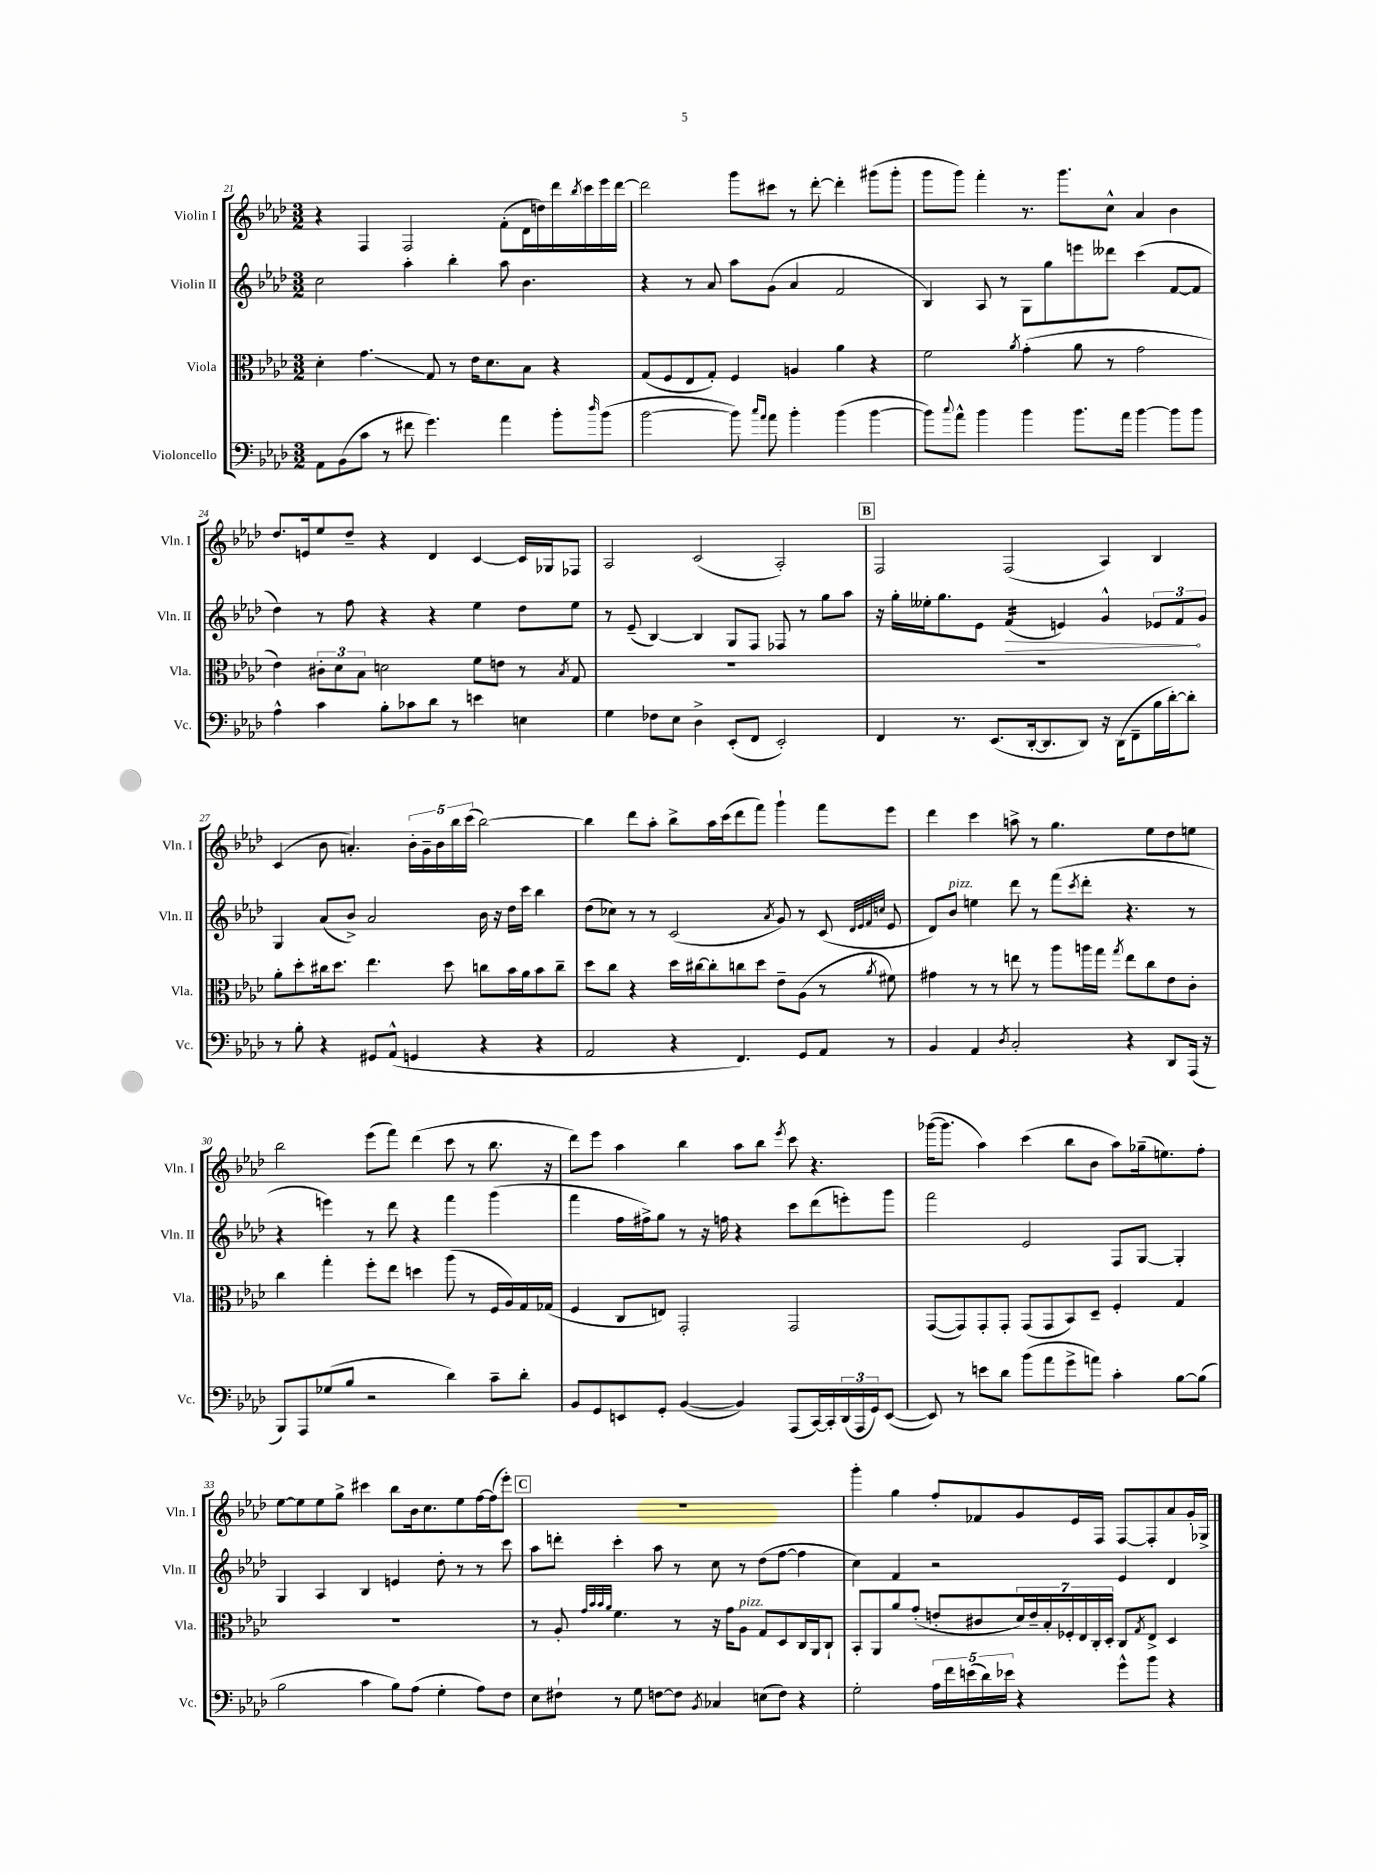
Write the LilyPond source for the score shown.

<<
\new StaffGroup <<
\new Staff = "s0" \with { instrumentName = "Violin I" shortInstrumentName = "Vln. I" } {
    \clef treble \key aes \major \numericTimeSignature \time 3/2
    r4 f4 f2 f'8-.( des'16 d''16) des'''16 \acciaccatura { bes''8 } c'''16 ees'''16 des'''16~ |
    des'''2 g'''8 cis'''8 r8 des'''8~-. des'''4-. gis'''8( gis'''8-. |
    g'''8 g'''8) f'''4-. r8. g'''8. c''8-^ aes'4 bes'4 |
    des''8. e'16 ees''8 des''8-- r4 des'4 c'4~ c'16 ges16 fes8 |
    aes2 c'2( aes2-.) |
    \mark \markup { \box "B" } f2 f2( aes4) bes4 |
    c'4( bes'8 a'4.-.) \tuplet 5/4 { bes'16-. g'16-- bes'16 bes''16 c'''16( } bes''2~) |
    bes''4 des'''8 aes''8-. bes''8-> aes''16 c'''16( des'''8 f'''8) g'''4-! f'''8 ees'''8 |
    des'''4 c'''4 a''8-> r8 g''4. ees''8 des''8 e''8 |
    bes''2 ees'''8( f'''8) des'''4( c'''8 r8 bes''8. r16 |
    des'''8) ees'''8 aes''4 bes''4 aes''8 bes''8 \acciaccatura { ees'''8 } c'''8 r4. |
    ges'''16~( ges'''8. aes''4) c'''4( bes''8 bes'8 aes''8) ges''16--( e''8.) f''8-. |
    ees''8~ ees''8 ees''8 g''8-> cis'''4 bes''8 bes'16 c''8. ees''8 f''16~ f''16( ees'''8-.) |
    \mark \markup { \box "C" } R1. |
    g'''4-. g''4 f''8-. fes'8 g'8 ees'16 f16 f8~ f8-. aes'8 g'16-. ges16-> \bar "|." |
}
\new Staff = "s1" \with { instrumentName = "Violin II" shortInstrumentName = "Vln. II" } {
    \clef treble \key aes \major \numericTimeSignature \time 3/2
    c''2 aes''4-. bes''4-. aes''8 bes'4. |
    r4 r8 aes'8 aes''8 g'8( aes'4 f'2 |
    bes4) aes8 r8 g8 g''8 e'''8 deses'''8 c'''4( f'8~ f'8 |
    des''4) r8 f''8 r4 r4 ees''4 des''8 ees''8 |
    r8 ees'8--( bes4~) bes4 g8 f8 fes8 r8 g''8 aes''8 |
    \mark \markup { \box "B" } r16 g''16-. eeses''16-. g''8. ees'8 \once \override Hairpin.circled-tip = ##t f'4:16\>( e'4) g'4-^ \tuplet 3/2 { ees'8 f'8\! g'8 } |
    g4 aes'8( bes'8->) aes'2 bes'16 r16 des''16 c'''16 bes''4 |
    des''8( ces''8) r8 r8 c'2( \acciaccatura { aes'8 } g'8) r8 c'8( \grace { des'32 ees'32 f'32 c''32 } ees'8 |
    des'8) bes'8^\markup { \italic "pizz." } e''4 des'''8 r8 f'''8( \acciaccatura { c'''8 } des'''8-. r4. r8 |
    r4 e'''4) r8 des'''8 r4 f'''4 g'''4( |
    f'''4 f''16 fis''16->) g''8 r8 r16 f''16 r4 c'''8 des'''8( e'''8-.) g'''8 |
    f'''2 ees'2 f8 g8~ g4-. |
    g4 aes4 bes4 e'4 des''8-. r8 r8 c'''8 |
    \mark \markup { \box "C" } aes''8 d'''8-. c'''4-. aes''8 r8 c''8 r8 des''8( f''8~ f''4 |
    c''4) f'4 r2 ees'4 des'4 \bar "|." |
}
\new Staff = "s2" \with { instrumentName = "Viola" shortInstrumentName = "Vla." } {
    \clef alto \key aes \major \numericTimeSignature \time 3/2
    des'4-. g'4.\glissando g8 r8 ees'16 des'8. bes8 r4 |
    g8( f8 ees8 g8-.) f4 a4 aes'4 r4 |
    f'2 \acciaccatura { aes'8 } g'4-.( aes'8 r8 g'2 |
    ees'4) \tuplet 3/2 { cis'8-. des'8 bes8 } d'2 f'8 e'8 r8 \acciaccatura { bes8 } g8 |
    R1. |
    \mark \markup { \box "B" } R1. |
    aes'8-. des''8-. cis''16 des''8. ees''4. des''8 c''8 bes'16 aes'16 bes'8 c''8-- |
    des''8 c''8 r4 des''16 cis''16~ cis''8-. c''8 des''8 ees'8-- aes8( r8 \acciaccatura { aes'8 } fis'8) |
    gis'4 r8 r8 e''8 r8 aes''8 a''16 g''16 \acciaccatura { g''8 } e''8 c''8 ees'8 c'8-. |
    c''4 g''4-. f''8-. ees''8 d''4 aes''8( r8 f16 aes16) g16 ges16( |
    f4 c8 e8) g,2-. g,2 |
    g,8~( g,8) g,8-. g,8-. g,8( g,8 bes,8) des8-- f4-. g4 |
    R1. |
    \mark \markup { \box "C" } r8 aes8-. \grace { g'32 bes'32 bes'32 aes'32 } f'4. r8 r16 g'16 aes8^\markup { \italic "pizz." } g8 des8 c16 aes,16 c8-! |
    bes,8-. aes,8 aes'8 g'8-.( e'8-. cis'8 \tuplet 7/4 { des'16) e'16-- bes16-. fes16-. ees16 c16-. des16-. } c8 \acciaccatura { g8 } ees8-> des4 \bar "|." |
}
\new Staff = "s3" \with { instrumentName = "Violoncello" shortInstrumentName = "Vc." } {
    \clef bass \key aes \major \numericTimeSignature \time 3/2
    aes,8 bes,8( c'8 r8 fis'8 g'4.) aes'4 bes'8-. \grace { des''16 } bes'8( |
    bes'2~ bes'8) \grace { c''16 aes'16 } aes'8 bes'4-. bes'4( bes'4~ |
    bes'8) \appoggiatura { c''8 } aes'8-^ bes'4 bes'4 bes'8. aes'16 bes'4~ bes'8 bes'8 |
    aes4-^ c'4 bes8-. ces'8 des'8 r8 e'4 e4 |
    g4 fes8 ees8 des4-> ees,8-.( f,8 ees,2-.) |
    \mark \markup { \box "B" } f,4 r8. ees,8.( des,16~-. des,8. des,8) r16 des,16( f,8-- bes16 des'16~-.) des'8-. |
    r8 bes8-. r4 gis,8 aes,8-^( g,4 r4 r4 |
    aes,2 r4 f,4.) g,8 aes,8 r8 |
    bes,4 aes,4 \acciaccatura { des8 } c2-. r4 des,8 aes,,16( r16 |
    bes,,8) aes,,8 ges8( bes8 r2 des'4) c'8-- des'8-. |
    bes,8 g,8 e,8 g,8-. bes,4~( bes,4) aes,,8( c,16~) c,16-. \tuplet 3/2 { des,16( aes,,16 g,16) } e,8~( |
    e,8) r8 e'8 des'8 bes'8( aes'8 g'8-> a'8) c'4-. bes8~ bes8( |
    bes2 c'4 bes8) aes8( g4-. aes8) f8 |
    \mark \markup { \box "C" } ees8 fis8-! r8 g8 f8~ f8 \acciaccatura { bes,8 } ces4 e8( f8) r4 |
    g2-. \tuplet 5/4 { aes16 f'16 e'16( des'16) ees'16 } r4 g'8-^ bes'8 r4 \bar "|." |
}
>>
>>
\layout { \context { \Score currentBarNumber = #21 } }
